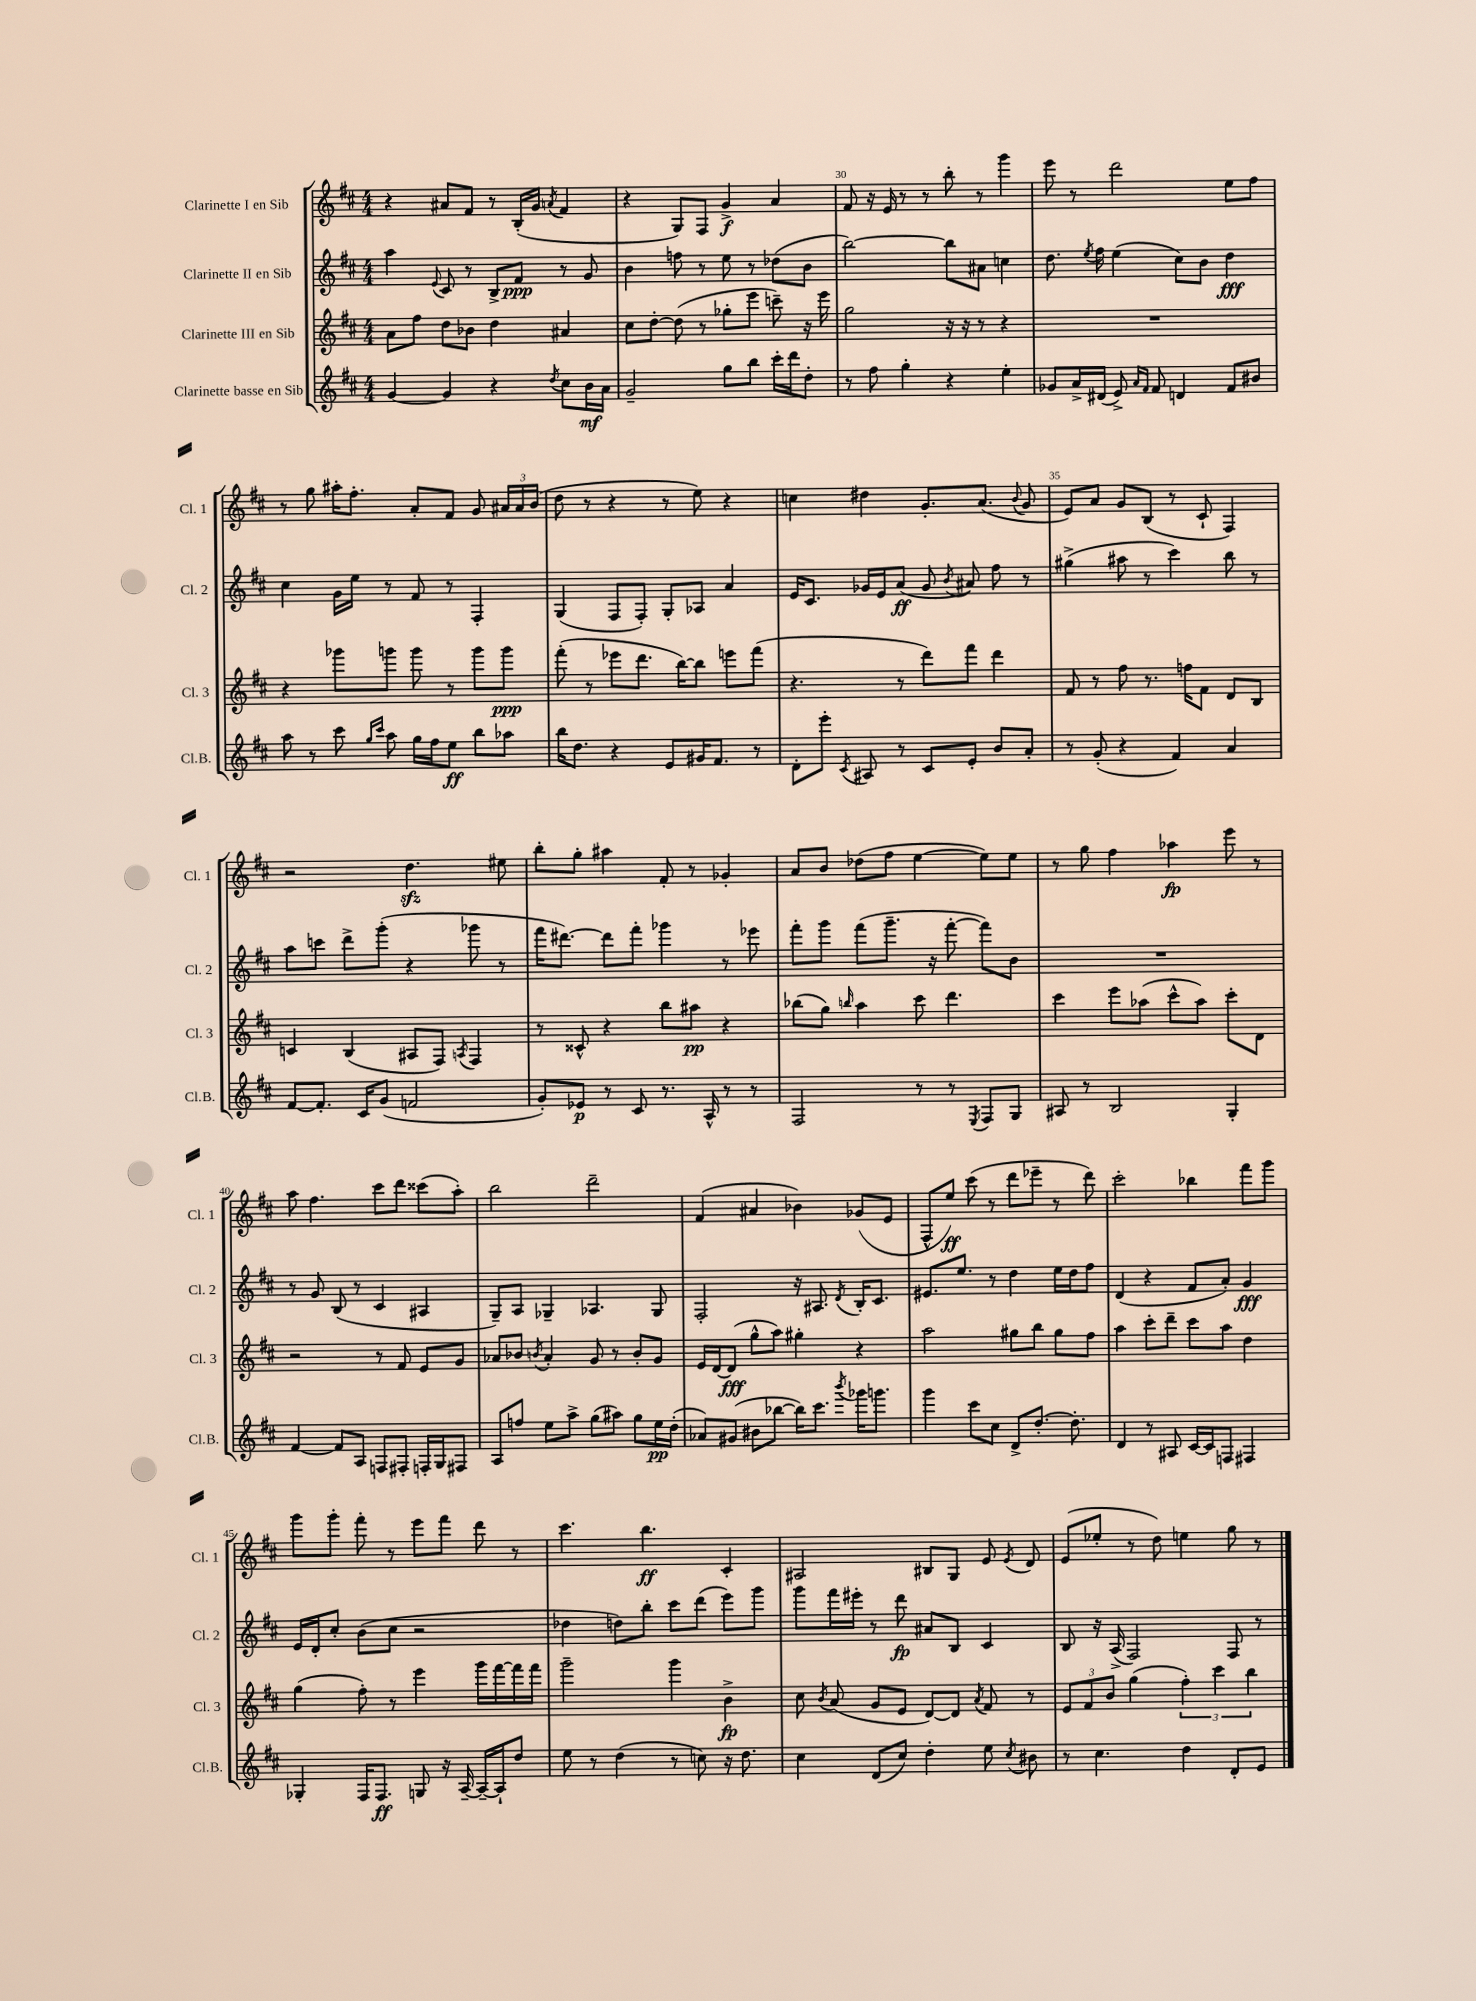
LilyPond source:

<<
\new StaffGroup <<
\new Staff = "s0" \with { instrumentName = "Clarinette I en Sib" shortInstrumentName = "Cl. 1" } {
    \clef treble \key d \major \numericTimeSignature \time 4/4
    \autoBeamOff r4 ais'8[ fis'8] r8 b16[-.( g'16] \acciaccatura { a'8 } fis'4 |
    r4 g8[) fis8] g'4->\f a'4 |
    fis'8 r16 e'16 r8 r8 b''8-. r8 g'''4 |
    e'''8 r8 d'''2 e''8[ fis''8] |
    r8 g''8 ais''16[-. fis''8.]-. a'8[-. fis'8] g'8 \tuplet 3/2 { ais'16[ ais'16 b'16]( } |
    d''8 r8 r4 r8 e''8) r4 |
    c''4 dis''4 g'8.[-. a'8.]( \appoggiatura { b'8 } g'8 |
    e'8[) a'8] g'8[ b8]( r8 cis'8-! fis4) |
    r2 d''4.\sfz eis''8 |
    b''8[-. g''8]-. ais''4 fis'8-. r8 ges'4-. |
    a'8[ b'8] des''8[( fis''8] e''4~ e''8[) e''8] |
    r8 g''8 fis''4 aes''4\fp e'''8 r8 |
    a''8 fis''4. cis'''8[ d'''8] cisis'''8[( a''8]-.) |
    b''2 d'''2-- |
    fis'4( ais'4 bes'4) ges'8[( e'8] |
    fis8[-^ e''8]\ff) cis'''8( r8 d'''8[ ees'''8]-- r8 d'''8) |
    cis'''2-. bes''4 fis'''8[ g'''8] |
    g'''8[ g'''8]-. fis'''8-. r8 e'''8[ fis'''8] d'''8 r8 |
    cis'''4. b''4.\ff cis'4-. |
    ais2 bis8[ g8] e'8 \acciaccatura { e'8 } d'8 |
    e'8[( ees''8]-. r8 d''8) e''4 g''8 r8 \bar "|." |
}
\new Staff = "s1" \with { instrumentName = "Clarinette II en Sib" shortInstrumentName = "Cl. 2" } {
    \clef treble \key d \major \numericTimeSignature \time 4/4
    \autoBeamOff a''4 \appoggiatura { e'8 } cis'8 r8 b8[-> fis'8]\ppp r8 g'8 |
    b'4 f''8 r8 e''8 r8 des''8[( b'8] |
    b''2~) b''8[ ais'8] c''4 |
    d''8. \acciaccatura { e''8 } fis''16 e''4( cis''8[) b'8] d''4\fff |
    cis''4 g'16[ e''16] r8 fis'8 r8 fis4-. |
    g4( fis8[ fis8]-.) g8[-. aes8] a'4 |
    e'16[ cis'8.] ges'16[ e'16 a'8]\ff( ges'8 \acciaccatura { b'8 } ais'8) fis''8 r8 |
    gis''4->( ais''8 r8 cis'''4) b''8 r8 |
    a''8[ c'''8] d'''8[-> g'''8]-.( r4 ges'''8 r8 |
    fis'''16[ dis'''8.]~) dis'''8[ fis'''8]-. ges'''4 r8 ees'''8 |
    fis'''8[-. g'''8] fis'''8[( g'''8.]-- r16 fis'''8~-. fis'''8[) b'8] |
    R1 |
    r8 g'8 b8( r8 cis'4 ais4 |
    g8[--) a8] ges4-- aes4. ges8 |
    fis2-. r16 ais8. \acciaccatura { d'8 } b16[-. cis'8.] |
    eis'8.[ e''8.] r8 d''4 e''16[ d''16 fis''8] |
    d'4( r4 fis'8[ a'8]-.) g'4\fff |
    e'16[ d'16-. cis''8]-. b'8[( cis''8] r2 |
    des''4 d''8[) b''8]-. cis'''8[ d'''8]( e'''8[) g'''8] |
    g'''8[ fis'''16 eis'''16]-. r8 d'''8\fp ais'8[ b8] cis'4 |
    b8 r16 a16->( fis2) fis8 r8 \bar "|." |
}
\new Staff = "s2" \with { instrumentName = "Clarinette III en Sib" shortInstrumentName = "Cl. 3" } {
    \clef treble \key d \major \numericTimeSignature \time 4/4
    \autoBeamOff a'8[ fis''8] d''8[ bes'8] d''4 ais'4 |
    cis''8[ d''8]~-. d''8( r8 ges''8[-. e'''8] c'''8--) r16 e'''16 |
    g''2 r16 r16 r8 r4 |
    R1 |
    r4 ges'''8[ g'''8] g'''8 r8 g'''8[ g'''8]\ppp |
    fis'''8-.( r8 ees'''8[ d'''8.] b''16[~) b''8] e'''8[ fis'''8]( |
    r4. r8 d'''8[) fis'''8] d'''4 |
    fis'8 r8 fis''8 r8. f''16[ fis'8] d'8[ b8] |
    c'4 b4( ais8[ fis8]) \acciaccatura { a8 } fis4 |
    r8 cisis'8-^ r4 b''8[ ais''8]\pp r4 |
    bes''8[( g''8]) \grace { b''16 } a''4 cis'''8 d'''4. |
    cis'''4 e'''8[ aes''8]( cis'''8[-^ aes''8]) cis'''8[-. d'8] |
    r2 r8 fis'8 e'8[ g'8] |
    aes'8[ bes'8] \acciaccatura { b'8 } aes'4-. g'8 r8 b'8[-. g'8] |
    e'16[ d'16~ d'8]\fff( g''8[-^ a''8]) gis''4-. r4 |
    a''2 gis''8[ b''8] gis''8[ fis''8] |
    a''4 cis'''8[-. d'''8]-- cis'''8[ a''8] d''4 |
    g''4( fis''8-.) r8 e'''4 g'''16[ fis'''16~ fis'''16 fis'''16] |
    g'''2-- g'''4 b'4->\fp |
    cis''8 \acciaccatura { b'8 } a'8( g'8[ e'8] d'8[~) d'8] \acciaccatura { a'8 } fis'8 r8 |
    \tuplet 3/2 { e'8[ fis'8 b'8] } g''4( \tuplet 3/2 { fis''4-.) cis'''4 b''4 } \bar "|." |
}
\new Staff = "s3" \with { instrumentName = "Clarinette basse en Sib" shortInstrumentName = "Cl.B." } {
    \clef treble \key d \major \numericTimeSignature \time 4/4
    \autoBeamOff g'4~ g'4 r4 \acciaccatura { d''8 } cis''8[ b'16\mf a'16] |
    g'2-- g''8[ b''8] cis'''16[-. d'''16 d''8]-. |
    r8 fis''8 g''4-. r4 e''4-. |
    ges'8[ a'16-> dis'16]( e'8->) \grace { a'16[ fis'16] } fis'8 d'4 fis'8[ bis'8] |
    a''8 r8 cis'''8 \grace { g''16[ cis'''16] } a''8 g''16[ fis''16 e''8]\ff b''8[ aes''8] |
    b''16[ d''8.] r4 e'8[ gis'16 fis'8.] r8 |
    d'8[-. e'''8]-. \acciaccatura { cis'8 } ais8 r8 cis'8[ e'8]-. b'8[ a'8]-. |
    r8 g'8-.( r4 fis'4) a'4 |
    fis'8[~ fis'8.]-. cis'16[ g'8]( f'2 |
    g'8[-.) ees'8]\p r8 cis'8 r8. a16-^ r8 r8 |
    fis2 r8 r8 \acciaccatura { e8 } fis8[ g8] |
    ais8 r8 b2 g4-. |
    fis'4~ fis'8[ a8] f8[ fis8]-. f16[-. g16 fis8] |
    a8[ f''8] e''8[ a''8]-> g''8[( ais''8]) g''8[ e''16\pp d''16]-.( |
    aes'8[) gis'8]( bis'8[ bes''8]~ bes''16[) cis'''8.] \acciaccatura { b'''8 } ges'''16[ g'''8.] |
    g'''4 cis'''8[ cis''8] d'8[-> d''8.]~-. d''8.-. |
    d'4 r8 ais8 cis'16[~ cis'16 f8] fis4 |
    ges4-. fis16[ fis8.]\ff g8 r16 a16~-- a16[~-- a16-! d''8] |
    e''8 r8 d''4( r8 c''8) r16 d''8. |
    cis''4 d'8[( cis''8]) d''4-. e''8 \acciaccatura { cis''8 } bis'8 |
    r8 cis''4. d''4 d'8[-. e'8] \bar "|." |
}
>>
>>
\layout { \context { \Score currentBarNumber = #28 \override BarNumber.break-visibility = ##(#f #t #t) barNumberVisibility = #(every-nth-bar-number-visible 5) } }
